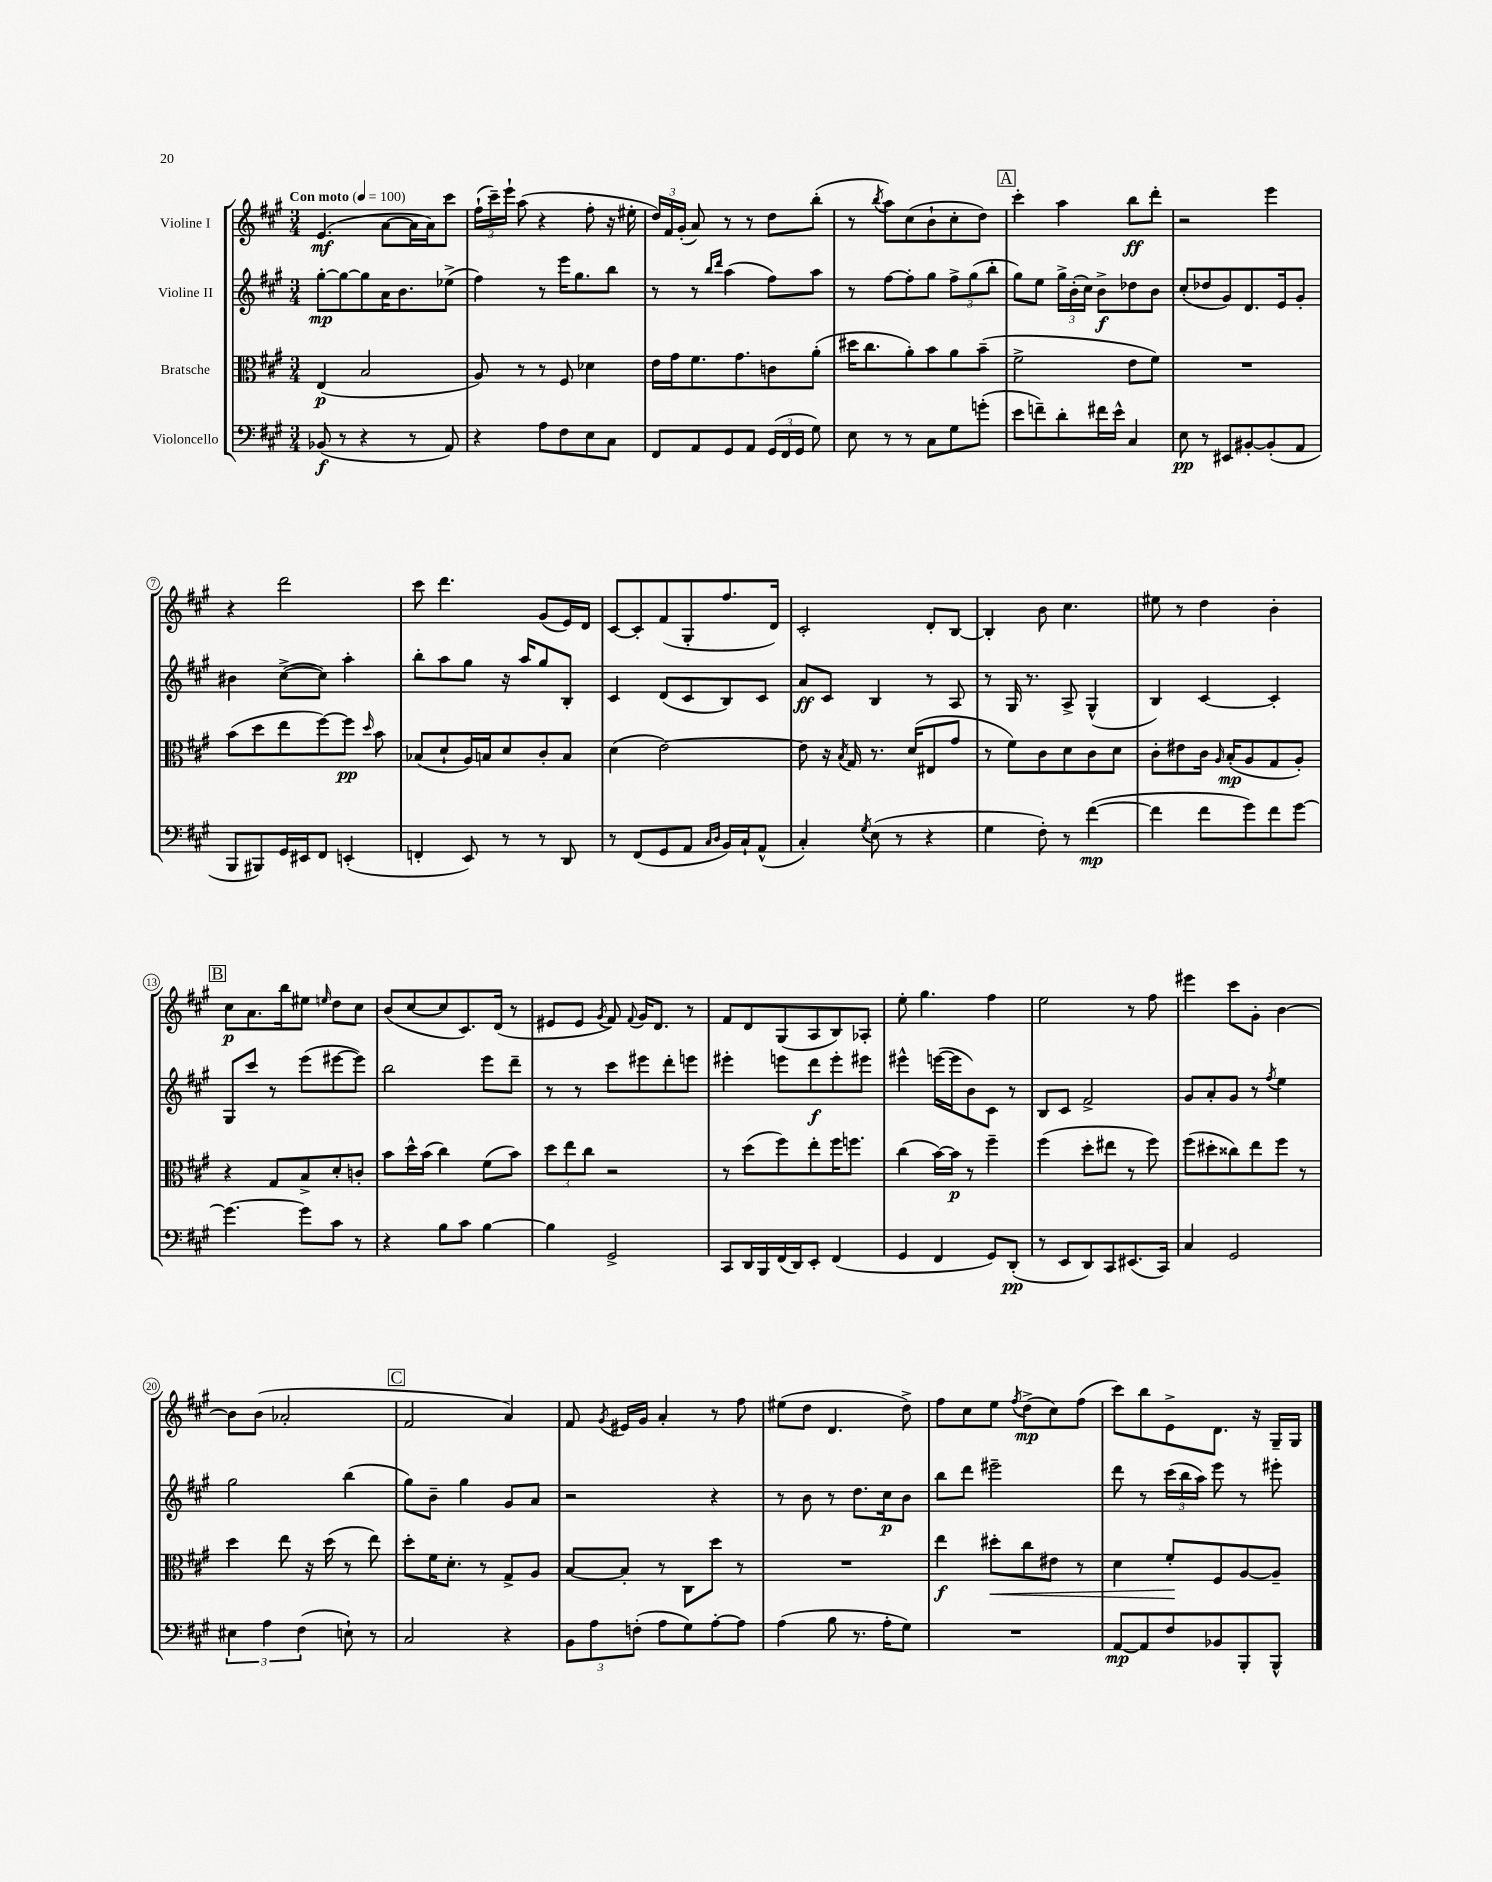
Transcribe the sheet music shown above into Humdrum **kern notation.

**kern	**dynam	**kern	**dynam	**kern	**dynam	**kern	**dynam
*part4	*part4	*part3	*part3	*part2	*part2	*part1	*part1
*staff4	*staff4	*staff3	*staff3	*staff2	*staff2	*staff1	*staff1
*I"Violoncello	*	*I"Bratsche	*	*I"Violine II	*	*I"Violine I	*
*clefF4	*	*clefC3	*	*clefG2	*	*clefG2	*
*k[f#c#g#]	*	*k[f#c#g#]	*	*k[f#c#g#]	*	*k[f#c#g#]	*
*M3/4	*	*M3/4	*	*M3/4	*	*M3/4	*
*MM100	*	*MM100	*	*MM100	*	*MM100	*
=1	=1	=1	=1	=1	=1	=1	=1
!	!	!	!	!	!	!LO:TX:a:B:t=Con moto	!
(8BB-X/	f	(4E/	p	[8gg#'\L	mp	(4.e/	mf
8r	.	.	.	8gg#\_	.	.	.
4r	.	2B/	.	8gg#\]	.	.	.
.	.	.	.	16a\K	.	[8a\L	.
.	.	.	.	8.b\	.	.	.
8r	.	.	.	.	.	16a\L]	.
.	.	.	.	.	.	16a\J)	.
8AA/)	.	.	.	(8ee-X^\J	.	8ccc#\J	.
=2	=2	=2	=2	=2	=2	=2	=2
4r	.	8A/)	.	4ff#\)	.	(24ff#`\LL	.
.	.	.	.	.	.	24ccc#~\)	.
.	.	.	.	.	.	24eee`\JJ	.
.	.	8r	.	.	.	(8aa\	.
8A\L	.	8r	.	8r	.	4r	.
8F#\	.	8F#/	.	16eee\KL	.	.	.
.	.	.	.	8.gg#\	.	.	.
8E\	.	4d-X\	.	.	.	8ff#'\	.
8C#\J	.	.	.	8bb\J	.	16r	.
.	.	.	.	.	.	16ee#X'\	.
=3	=3	=3	=3	=3	=3	=3	=3
8FF#/L	.	16e\LL	.	8r	.	24dd/LL)	.
.	.	.	.	.	.	24f#/	.
.	.	16g#\J	.	.	.	.	.
.	.	.	.	.	.	(24g#'/JJ	.
8AA/	.	8.f#\	.	8r	.	8a/)	.
.	.	.	.	16qqbb/LL	.	.	.
.	.	.	.	16qqddd/JJ	.	.	.
8GG#/	.	.	.	(4aa\	.	8r	.
.	.	8.g#\	.	.	.	.	.
8AA/J	.	.	.	.	.	8r	.
(24GG#/LL	.	8cn\	.	8ff#\L)	.	8dd\L	.
24FF#/	.	.	.	.	.	.	.
24GG#/JJ	.	.	.	.	.	.	.
8G#\)	.	(8a'\J	.	8aa\J	.	(8bb'\J	.
=4	=4	=4	=4	=4	=4	=4	=4
8E\	.	16dd#X\KL	.	8r	.	8r	.
.	.	8.cc#\	.	.	.	.	.
.	.	.	.	.	.	8qbb/	.
8r	.	.	.	[8ff#\L	.	8aa\L)	.
8r	.	8a'\)	.	8ff#'\]	.	(8cc#\	.
8C#\L	.	8b\	.	8gg#\J	.	8b`\	.
8G#\	.	8a\	.	12ff#^\L	.	8cc#'\	.
.	.	.	.	(12gg#\	.	.	.
(8gn'\J	.	(8b~\J	.	.	.	8dd\J)	.
.	.	.	.	12bb'\J	.	.	.
!!LO:REH:place=s1:t=A
=5	=5	=5	=5	=5	=5	=5	=5
8e\L	.	2f#^\	.	8gg#\L)	.	4ccc#'\	.
8fn~\)	.	.	.	8ee\J	.	.	.
8d'\	.	.	.	24gg#^\LL	.	4aa\	.
.	.	.	.	(24b'\	.	.	.
.	.	.	.	24cc#\JJ)	.	.	.
16f#X\L	.	.	.	8b^\L	f	.	.
16e^^\JJ	.	.	.	.	.	.	.
4C#/	.	8e\L	.	8dd-X\	.	8bb\L	ff
.	.	8f#\J)	.	8b\J	.	8ddd'\J	.
=6	=6	=6	=6	=6	=6	=6	=6
8E\	pp	2.r	.	(8cc#'/L	.	2r	.
8r	.	.	.	8dd-X/	.	.	.
8EE#X/L	.	.	.	8g#/)	.	.	.
[8BB#X'/	.	.	.	8.d/	.	.	.
(8BB#'/]	.	.	.	.	.	4eee\	.
.	.	.	.	16e/k	.	.	.
8AA/J	.	.	.	8g#'/J	.	.	.
!!LO:LB:g=z
=7	=7	=7	=7	=7	=7	=7	=7
8BBB/L	.	(8b\L	.	4b#X\	.	4r	.
8BBB#X/)	.	8dd\	.	.	.	.	.
16GG#/L	.	8ee\	.	([8cc#^\L	.	2ddd\	.
16EE#X/J	.	.	.	.	.	.	.
8FF#/J	.	[8ff#\)	.	8cc#\J])	.	.	.
(4EEn'/	.	8ff#\J]	pp	4aa'\	.	.	.
.	.	16qqdd/	.	.	.	.	.
.	.	8b\	.	.	.	.	.
=8	=8	=8	=8	=8	=8	=8	=8
4FFn'/	.	(8B-X/L	.	8bb'\L	.	8ccc#\	.
.	.	8d`/	.	8aa\	.	4.ddd\	.
8EE/)	.	16A/L)	.	8gg#\J	.	.	.
.	.	16Bn/J	.	.	.	.	.
8r	.	8d/	.	16r	.	.	.
.	.	.	.	16aa/KL	.	.	.
8r	.	8c#'/	.	8gg#/	.	(8g#/L	.
8DD/	.	8B/J	.	8B'/J	.	16e/L)	.
.	.	.	.	.	.	16d/JJ	.
=9	=9	=9	=9	=9	=9	=9	=9
8r	.	(4d\	.	4c#/	.	[8c#/L	.
(8FF#/L	.	.	.	.	.	8c#'/]	.
8GG#/	.	[2e\)	.	(8d/L	.	(8f#/	.
8AA/J	.	.	.	8c#/	.	8G#'/	.
16qqC#/LL	.	.	.	.	.	.	.
16qqD/JJ	.	.	.	.	.	.	.
16BB/LL)	.	.	.	8B/)	.	8.ff#/	.
16C#`/J	.	.	.	.	.	.	.
(8AA^^/J	.	.	.	8c#/J	.	.	.
.	.	.	.	.	.	16d/Jk)	.
=10	=10	=10	=10	=10	=10	=10	=10
4C#'/)	.	8e\]	.	8a/L	ff	2c#'/	.
.	.	16r	.	8c#/J	.	.	.
.	.	8qB/	.	.	.	.	.
.	.	16G#/	.	.	.	.	.
8qG#/	.	.	.	.	.	.	.
(8E\	.	8.r	.	4B/	.	.	.
8r	.	.	.	.	.	.	.
.	.	(16d/KL	.	.	.	.	.
4r	.	8E#X/	.	8r	.	8d'/L	.
.	.	8g#/J	.	8A/	.	[8B/J	.
=11	=11	=11	=11	=11	=11	=11	=11
4G#\	.	8r	.	8r	.	4B'/]	.
.	.	8f#\L)	.	16G#/	.	.	.
.	.	.	.	8.r	.	.	.
8F#'\)	.	8c#\	.	.	.	8b\	.
8r	.	8d\	.	8A^/	.	4.cc#\	.
([4f#\	mp	8c#\	.	(4G#^^/	.	.	.
.	.	8d\J	.	.	.	.	.
=12	=12	=12	=12	=12	=12	=12	=12
4f#\]	.	8c#'\L	.	4B/)	.	8ee#X\	.
.	.	8e#X\	.	.	.	8r	.
8f#\L	.	16c#\Jk	.	[4c#/	.	4dd\	.
.	.	16qqA/	.	.	.	.	.
.	.	(16B'/KL	mp	.	.	.	.
8g#\)	.	8A/	.	.	.	.	.
8f#\	.	8G#/	.	4c#'/]	.	4b'\	.
[8g#\J	.	8A'/J)	.	.	.	.	.
!!LO:LB:g=z
!!LO:REH:place=s1:t=B
=13	=13	=13	=13	=13	=13	=13	=13
4.g#\_	.	4r	.	8G#/L	.	8cc#\L	p
.	.	.	.	8ccc#/J	.	8.a\	.
.	.	8G#/L	.	8r	.	.	.
.	.	.	.	.	.	16bb\k	.
8g#\L]	.	8B^/	.	(8eee\L	.	8ee#X\J	.
.	.	.	.	.	.	16qqeen/	.
8c#\J	.	8d'/	.	[8eee#X\	.	8dd\L	.
8r	.	8cn'/J	.	8eee#\J])	.	8cc#\J	.
=14	=14	=14	=14	=14	=14	=14	=14
4r	.	8b\L	.	2bb\	.	(8b/L	.
.	.	16dd^^\L	.	.	.	[8cc#/	.
.	.	(16b\JJ	.	.	.	.	.
8B\L	.	4cc#\)	.	.	.	8cc#/]	.
8c#\J	.	.	.	.	.	8.c#/)	.
[4B\	.	(8f#\L	.	8eee\L	.	.	.
.	.	.	.	.	.	(16d/Jk	.
.	.	8b\J)	.	8ddd~\J	.	8r	.
=15	=15	=15	=15	=15	=15	=15	=15
4B\]	.	12dd\L	.	8r	.	8e#X/L	.
.	.	12ee\	.	.	.	.	.
.	.	.	.	8r	.	8e#/J	.
.	.	12cc#\J	.	.	.	.	.
.	.	.	.	.	.	8qg#/	.
2GG#^/	.	2r	.	8ccc#\L	.	8f#/)	.
.	.	.	.	.	.	8qqf#/	.
.	.	.	.	8eee#X\	.	16g#/KL	.
.	.	.	.	.	.	8.d/J	.
.	.	.	.	8ddd'\	.	.	.
.	.	.	.	8eeen\J	.	8r	.
=16	=16	=16	=16	=16	=16	=16	=16
8CC#/L	.	8r	.	4eee#X'\	.	8f#/L	.
16DD/L	.	(8dd\L	.	.	.	8d/	.
16BBB/	.	.	.	.	.	.	.
(16FF#/	.	8ff#\)	.	8eeen\L	.	(8G#/	.
16DD/J)	.	.	.	.	.	.	.
8EE'/J	.	8ee'\	.	8ddd\	f	8A/	.
(4FF#/	.	16ff#\K	.	8eee'\	.	8B/)	.
.	.	8.ffn\J	.	.	.	.	.
.	.	.	.	8eee#X\J	.	8A-X'/J	.
=17	=17	=17	=17	=17	=17	=17	=17
4GG#/	.	(4cc#\	.	4eee#X^^\	.	8ee'\	.
.	.	.	.	.	.	4.gg#\	.
4FF#/	.	[16b\LL)	.	([16eeen\LL	.	.	.
.	.	16b\JJ]	p	16eee\J]	.	.	.
.	.	8r	.	8b\)	.	.	.
8GG#/L)	.	4ff#~\	.	8c#\J	.	4ff#\	.
(8DD'/J	pp	.	.	8r	.	.	.
=18	=18	=18	=18	=18	=18	=18	=18
8r	.	(4ff#\	.	8B/L	.	2ee\	.
8EE/L	.	.	.	8c#/J	.	.	.
8DD/)	.	8dd'\L	.	2f#^/	.	.	.
8CC#/	.	8ee#X\J	.	.	.	.	.
(8.EE#X/	.	8r	.	.	.	8r	.
.	.	8ff#\)	.	.	.	8ff#\	.
16CC#/Jk)	.	.	.	.	.	.	.
=19	=19	=19	=19	=19	=19	=19	=19
4C#/	.	(8ff#\L	.	8g#/L	.	4eee#X\	.
.	.	8dd#X'\	.	8a'/	.	.	.
2GG#/	.	8cc##X\)	.	8g#/J	.	8ccc#\L	.
.	.	8ee\	.	8r	.	8g#'\J	.
.	.	.	.	8qff#/	.	.	.
.	.	8ff#\J	.	4ee\	.	[4b\	.
.	.	8r	.	.	.	.	.
!!LO:LB:g=z
=20	=20	=20	=20	=20	=20	=20	=20
6E#X\	.	4dd\	.	2gg#\	.	8b\L]	.
.	.	.	.	.	.	(8b\J	.
6A\	.	.	.	.	.	.	.
.	.	8ee\	.	.	.	2a-X'/	.
(6F#\	.	.	.	.	.	.	.
.	.	16r	.	.	.	.	.
.	.	(16dd\	.	.	.	.	.
8En`\)	.	8r	.	(4bb\	.	.	.
8r	.	8ee\)	.	.	.	.	.
!!LO:REH:place=s1:t=C
=21	=21	=21	=21	=21	=21	=21	=21
2C#/	.	8dd'\L	.	8gg#\L)	.	2f#/	.
.	.	16f#\K	.	8b~\J	.	.	.
.	.	8.d'\J	.	.	.	.	.
.	.	.	.	4gg#\	.	.	.
.	.	8r	.	.	.	.	.
4r	.	8G#^/L	.	8g#/L	.	4a/)	.
.	.	8A/J	.	8a/J	.	.	.
=22	=22	=22	=22	=22	=22	=22	=22
12BB\L	.	[8B/L	.	2r	.	8f#/	.
12A\	.	.	.	.	.	.	.
.	.	.	.	.	.	8qg#/	.
.	.	8B'/J]	.	.	.	16e#X/LL	.
(12Fn'\J	.	.	.	.	.	.	.
.	.	.	.	.	.	16g#/JJ	.
8A\L	.	8r	.	.	.	4a'/	.
8G#\)	.	8C#\L	.	.	.	.	.
[8A'\	.	8dd\J	.	4r	.	8r	.
8A\J]	.	8r	.	.	.	8ff#\	.
=23	=23	=23	=23	=23	=23	=23	=23
(4A\	.	2.r	.	8r	.	(8ee#X\L	.
.	.	.	.	8b\	.	8dd\J	.
8B\	.	.	.	8r	.	4.d/	.
8.r	.	.	.	8.dd\L	.	.	.
16A'\KL	.	.	.	16cc#\k	p	.	.
8G#\J)	.	.	.	8b\J	.	8dd^\)	.
=24	=24	=24	=24	=24	=24	=24	=24
2.r	.	4ee\	f	8bb\L	.	8ff#\L	.
.	.	.	.	8ddd\J	.	8cc#\	.
!	!	!	!LO:HP:b	!	!	!	!
.	.	8dd#X'\L	<	2eee#X~\	.	8ee\J	.
.	.	.	.	.	.	8qff#/	.
.	.	8cc#\	.	.	.	(8dd^\L	mp
.	.	8e#X\J	.	.	.	8cc#\)	.
.	.	8r	.	.	.	(8ff#\J	.
=25	=25	=25	=25	=25	=25	=25	=25
[8AA/L	mp	4d\	.	8ddd\	.	8ccc#\L)	.
8AA/]	.	.	.	8r	.	8bb\	.
8F#/	.	8f#'/L	.	(24ccc#\LL	.	8e^\	.
.	.	.	.	24bb\	.	.	.
.	.	.	.	24aa\JJ)	.	.	.
8BB-X/	.	8F#/	[	8eee\	.	8.d\J	.
8BBB'/	.	[8A/	.	8r	.	.	.
.	.	.	.	.	.	16r	.
8BBB^^/J	.	8A~/J]	.	8eee#X'\	.	16G#~/LL	.
.	.	.	.	.	.	16G#/JJ	.
==	==	==	==	==	==	==	==
*-	*-	*-	*-	*-	*-	*-	*-
